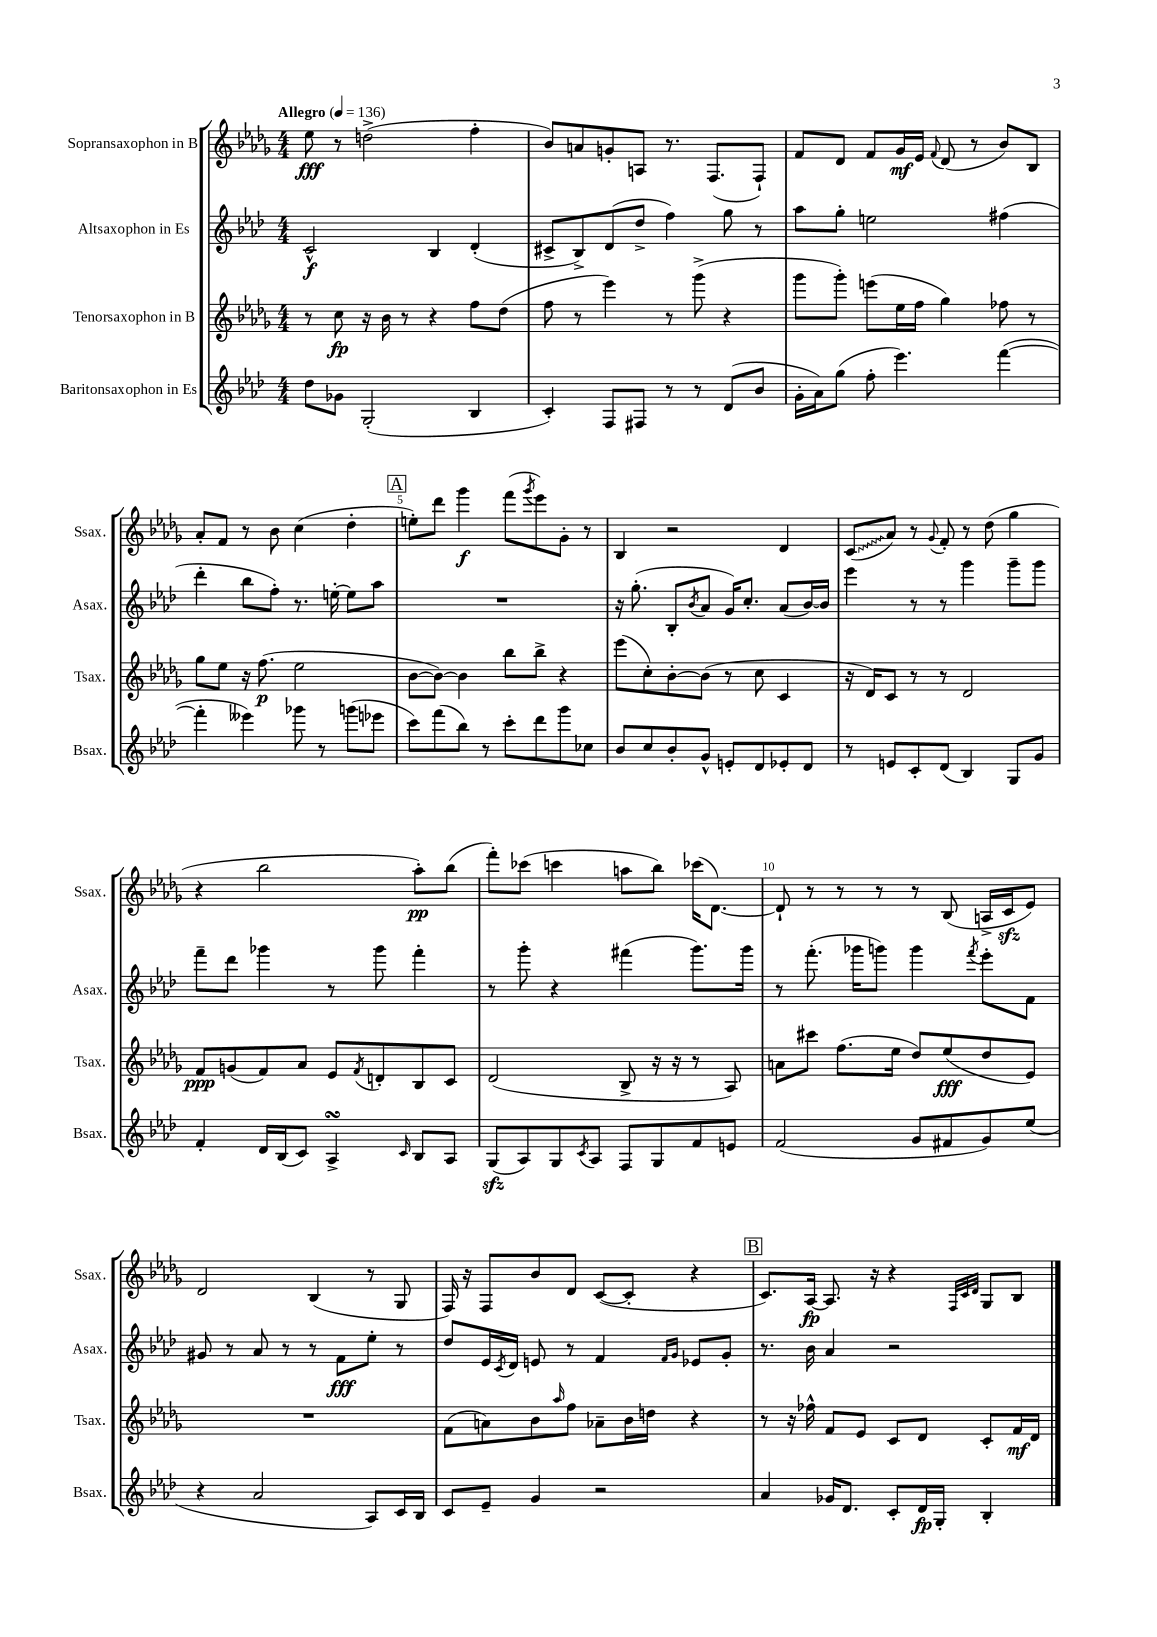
<<
\new StaffGroup <<
\new Staff = "s0" \with { instrumentName = "Sopransaxophon in B" shortInstrumentName = "Ssax." } {
    \clef treble \key des \major \numericTimeSignature \time 4/4 \tempo "Allegro" 4 = 136
    ees''8\fff r8 d''2->( f''4-. |
    bes'8) a'8 g'8-. a8 r8. f8.( f8-!) |
    f'8 des'8 f'8 ges'16\mf ees'16 \appoggiatura { f'8 } des'8( r8 bes'8) bes8 |
    aes'8-. f'8 r8 bes'8 c''4( des''4-. |
    \mark \markup { \box "A" } e''8-.) des'''8 ges'''4\f f'''8( \acciaccatura { ges'''8 } ees'''8) ges'8-. r8 |
    bes4 r2 des'4 |
    \once \override Glissando.style = #'zigzag c'8\glissando( aes'8) r8 \appoggiatura { ges'8 } f'8-. r8 des''8( ges''4 |
    r4 bes''2 aes''8-.\pp) bes''8( |
    f'''8-.) ces'''8( c'''4 a''8 bes''8) ces'''16( des'8.~) |
    des'8-! r8 r8 r8 r8 bes8( a16-> c'16\sfz ees'8) |
    des'2 bes4( r8 ges8 |
    f16) r16 f8 bes'8 des'8 c'8~( c'8-. r4 |
    \mark \markup { \box "B" } c'8.) aes16~\fp aes8. r16 r4 \grace { f32 c'32 des'32 } ges8 bes8 \bar "|." |
}
\new Staff = "s1" \with { instrumentName = "Altsaxophon in Es" shortInstrumentName = "Asax." } {
    \clef treble \key aes \major \numericTimeSignature \time 4/4
    c'2-^\f bes4 des'4-.( |
    cis'8-> bes8->) des'8( des''8-> f''4) g''8 r8 |
    aes''8 g''8-. e''2 fis''4( |
    des'''4-. bes''8 f''8-.) r8. e''16~-. e''8 aes''8 |
    \mark \markup { \box "A" } R1 |
    r16 g''8.-.( bes8-. \acciaccatura { bes'8 } aes'8 g'16) c''8.-. aes'8( bes'16~) bes'16 |
    ees'''4 r8 r8 g'''4 g'''8-- g'''8 |
    f'''8-- des'''8 ges'''4 r8 ges'''8 f'''4-. |
    r8 g'''8-. r4 fis'''4( g'''8.) g'''16 |
    r8 f'''8.-.( ges'''16 g'''8) g'''4 \acciaccatura { f'''8 } ees'''8-. f'8 |
    gis'8 r8 aes'8 r8 r8 f'8\fff ees''8-. r8 |
    des''8 ees'16 \acciaccatura { c'8 } des'16 e'8 r8 f'4 \grace { f'16 g'16 } ees'8 g'8-. |
    \mark \markup { \box "B" } r8. bes'16 aes'4 r2 \bar "|." |
}
\new Staff = "s2" \with { instrumentName = "Tenorsaxophon in B" shortInstrumentName = "Tsax." } {
    \clef treble \key des \major \numericTimeSignature \time 4/4
    r8 c''8\fp r16 bes'16 r8 r4 f''8 des''8( |
    f''8 r8 ees'''4) r8 ges'''8->( r4 |
    ges'''8 ges'''8-.) e'''8( ees''16 f''16 ges''4) fes''8 r8 |
    ges''8 ees''8 r16 f''8.\p( ees''2 |
    \mark \markup { \box "A" } bes'8~ bes'8~) bes'4 bes''8 bes''8-> r4 |
    ees'''8( c''8-.) bes'8~-. bes'8( r8 c''8 c'4 |
    r16 des'16) c'8 r8 r8 des'2 |
    f'8\ppp g'8( f'8) aes'8 ees'8 \acciaccatura { f'8 } d'8-. bes8 c'8 |
    des'2( bes8-> r16 r16 r8 aes8) |
    a'8 cis'''8 f''8.( ees''16 des''8) ees''8\fff( des''8 ees'8) |
    R1 |
    f'8( a'8) bes'8 \grace { aes''16 } f''8 aes'8-- bes'16 d''16 r4 |
    \mark \markup { \box "B" } r8 r16 fes''16-^ f'8 ees'8 c'8 des'8 c'8-. f'16\mf des'16 \bar "|." |
}
\new Staff = "s3" \with { instrumentName = "Baritonsaxophon in Es" shortInstrumentName = "Bsax." } {
    \clef treble \key aes \major \numericTimeSignature \time 4/4
    des''8 ges'8 g2-.( bes4 |
    c'4-.) f8 fis8 r8 r8 des'8( bes'8 |
    g'16-. aes'16) g''8( f''8-. ees'''4.) f'''4~( |
    f'''4-. eeses'''4) ges'''8 r8 g'''8( ees'''8 |
    \mark \markup { \box "A" } c'''8) f'''8( bes''8) r8 c'''8-. des'''8 g'''8 ces''8 |
    bes'8 c''8 bes'8-. g'8-^ e'8-. des'8 ees'8-. des'8 |
    r8 e'8 c'8-. des'8( bes4) g8 g'8 |
    f'4-. des'16 bes16( c'8) aes4->\turn \grace { c'16 } bes8 aes8 |
    g8\sfz( aes8) g8 \acciaccatura { c'8 } aes8 f8 g8 f'8 e'8 |
    f'2( g'8 fis'8 g'8) ees''8( |
    r4 aes'2 aes8) c'16 bes16 |
    c'8 ees'8-- g'4 r2 |
    \mark \markup { \box "B" } aes'4 ges'16 des'8. c'8-. des'16\fp g16-. bes4-. \bar "|." |
}
>>
>>
\layout { \context { \Score \override BarNumber.break-visibility = ##(#f #t #t) barNumberVisibility = #(every-nth-bar-number-visible 5) } }
